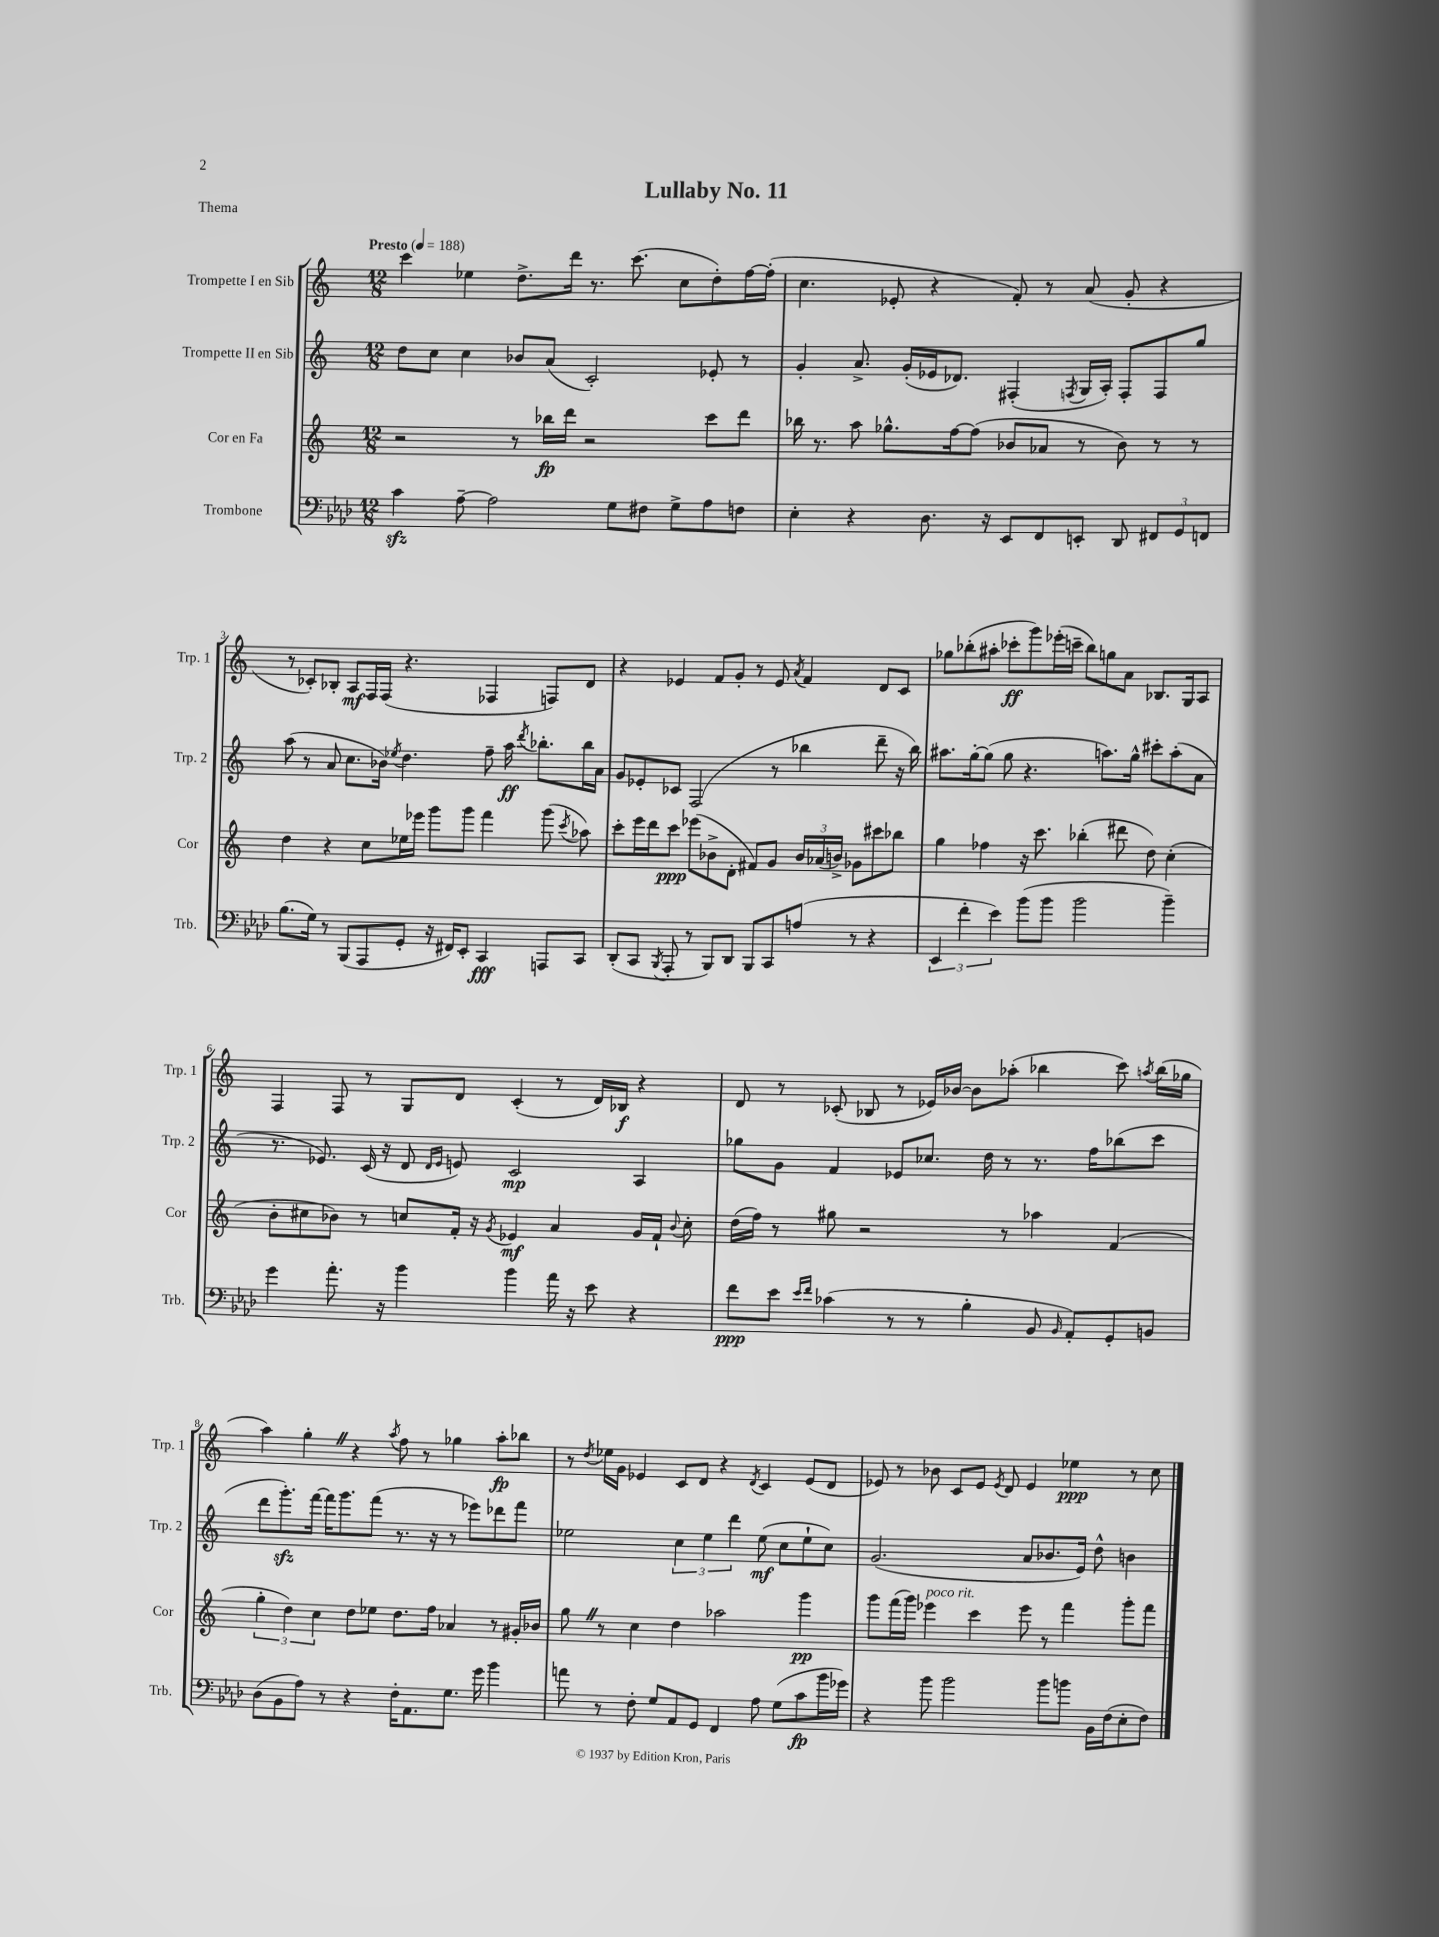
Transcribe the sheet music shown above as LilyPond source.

\header { title = "Lullaby No. 11" piece = "Thema" }
<<
\new StaffGroup <<
\new Staff = "s0" \with { instrumentName = "Trompette I en Sib" shortInstrumentName = "Trp. 1" } {
    \clef treble \key c \major \numericTimeSignature \time 12/8 \tempo "Presto" 4 = 188
    \autoBeamOff c'''4 ees''4 d''8.[-> d'''16] r8. c'''8.( c''8[ d''8-.) f''16~ f''16]-.( |
    c''4. ees'8-. r4 f'8-.) r8 a'8( g'8-. r4 |
    r8 ces'8[-.) bes8]-. a8[\mf f16 f16]( r4. fes4 f8[) d'8] |
    r4 ees'4 f'8[ g'8]-. r8 ees'8 \acciaccatura { a'8 } f'4 d'8[ c'8] |
    ges''8[ bes''8-.( ais''8]-. ces'''8[-.\ff g'''8) ees'''16-.( c'''16]-- bes''8[) g''8 a'8] bes8.[ g16 a8] |
    f4 f8 r8 g8[ d'8] c'4-.( r8 d'16[) bes16]\f r4 |
    d'8 r8 ces'8-.( bes8 r8 ees'16[) bes'16]~ bes'8[ aes''8]-.( bes''4 c'''8) \acciaccatura { a''8 } bes''16[( ges''16] |
    a''4) g''4-. \once \override BreathingSign.text = \markup { \musicglyph "scripts.caesura.straight" } \breathe r4 \acciaccatura { a''8 } f''8 r8 ges''4 a''8[-.\fp bes''8] |
    r8 \acciaccatura { d''8 } ees''16[ g'16] ees'4 c'8[ d'8] r4 \acciaccatura { d'8 } c'4 ees'8[( d'8] |
    ees'8) r8 bes'8 c'8[ ees'8] \acciaccatura { ees'8 } d'8 ees'4 ees''4\ppp r8 c''8 \bar "|." |
}
\new Staff = "s1" \with { instrumentName = "Trompette II en Sib" shortInstrumentName = "Trp. 2" } {
    \clef treble \key c \major \numericTimeSignature \time 12/8
    \autoBeamOff d''8[ c''8] c''4 bes'8[ a'8]( c'2-.) ees'8-. r8 |
    g'4-. a'8.-> g'16[-.( ees'16 des'8.]) fis4-.( \acciaccatura { f8 } g16[ a16]-.) f8[-. f8 g''8] |
    a''8( r8 a'8 c''8.[ bes'16]) \acciaccatura { ees''8 } d''4. f''8-- a''16\ff \acciaccatura { d'''8 } bes''8.[-. bes''16 a'16] |
    g'8[ ees'8-. ces'8] f2( r8 bes''4 d'''8-- r16 bes''16) |
    ais''8.[ g''16~-. g''8]( g''8 r4. a''8.[) g''16]-^ cis'''8[-. a''8-.( a'8] |
    r8. ees'8.) c'16( r16 d'8 \grace { d'16[ ees'16] } e'8) c'2\mp a4 |
    ges''8[ g'8] f'4 ees'8[ ces''8.] d''16 r8 r8. f''16[ bes''8( c'''8] |
    d'''8[ g'''8.-.\sfz) f'''16]~ f'''16[ g'''8. f'''8]( r8. r16 r8 ees'''8[) des'''8 f'''8] |
    ees''2 \tuplet 3/2 { c''4 ees''4 d'''4 } ees''8\mf( c''8[ ees''8-! c''8]) |
    g'2.( a'8[ bes'8. e'16]) d''8-^ b'4 \bar "|." |
}
\new Staff = "s2" \with { instrumentName = "Cor en Fa" shortInstrumentName = "Cor" } {
    \clef treble \key c \major \numericTimeSignature \time 12/8
    \autoBeamOff r2 r8 bes''16[\fp d'''16] r2 c'''8[ d'''8] |
    bes''16 r8. a''8 ges''8.[-^ f''16~ f''8]( bes'8[ aes'8] r8 bes'8) r8 r8 |
    d''4 r4 c''8[ ees''16 ees'''16] g'''8[ g'''8] f'''4 g'''8( \acciaccatura { c'''8 } aes''8) |
    c'''8[-. e'''16 d'''16 c'''8]\ppp ees'''8[( bes'8-> d'8]-. fis'8[) g'8] \tuplet 3/2 { bes'16[ aes'16( b'16]->) } ges'8[ cis'''8 bes''8] |
    g''4 fes''4 r16 c'''8. bes''4-.( dis'''8 d''8) c''4-.( |
    b'8[-. cis''8 bes'8]) r8 c''8[ f'16]-. r16 \acciaccatura { g'8 } ees'4\mf a'4 g'16[ f'16]-! \appoggiatura { bes'8 } c''8-. |
    d''16[( f''16]) r8 gis''8 r2 r8 aes''4 f'4( |
    \tuplet 3/2 { g''4-. d''4) c''4 } d''8[ ees''8] d''8.[ f''16] aes'4 r8 gis'16[-. bes'16] |
    g''8 \once \override BreathingSign.text = \markup { \musicglyph "scripts.caesura.straight" } \breathe r8 c''4 d''4 aes''2 g'''4\pp |
    g'''8[ f'''16( g'''16]) ees'''4^\markup { \italic "poco rit." } c'''4 ees'''8 r8 f'''4 g'''8[-. f'''8] \bar "|." |
}
\new Staff = "s3" \with { instrumentName = "Trombone" shortInstrumentName = "Trb." } {
    \clef bass \key aes \major \numericTimeSignature \time 12/8
    \autoBeamOff c'4\sfz aes8~-- aes2 g8[ fis8] g8[-> aes8 f8] |
    ees4-. r4 des8. r16 ees,8[ f,8 e,8]-. des,8 \tuplet 3/2 { fis,8[ g,8 f,8] } |
    bes8.[( g16]) r8 bes,,8[( aes,,8 g,8]-. r16 fis,16[) ees,8]-. c,4\fff a,,8[ c,8] |
    des,8[-.( c,8] \acciaccatura { bes,,8 } aes,,8-. r8 bes,,8[) des,8] bes,,8[ c,8 a8]( r8 r4 |
    \tuplet 3/2 { ees,4 f'4-. ees'4) } bes'8[( bes'8] bes'2 bes'4--) |
    g'4 aes'8.-. r16 bes'4 bes'4 aes'16 r16 ees'8 r4 |
    f'8[\ppp ees'8] \grace { ees'16[ f'16] } ces'4( r8 r8 bes4-. bes,8 \grace { bes,16 } aes,8[-.) g,8-. b,8] |
    des8[( bes,8 aes8]) r8 r4 f16[-. aes,8. g8.] g'16 bes'4 |
    a'8 r8 f8-. g8[ aes,8 g,8] f,4 aes8 g8[( c'8\fp bes'16 ges'16]) |
    r4 bes'8 bes'2 bes'8[ b'8] bes,16[ f16( ees8-. f8]) \bar "|." |
}
>>
>>
